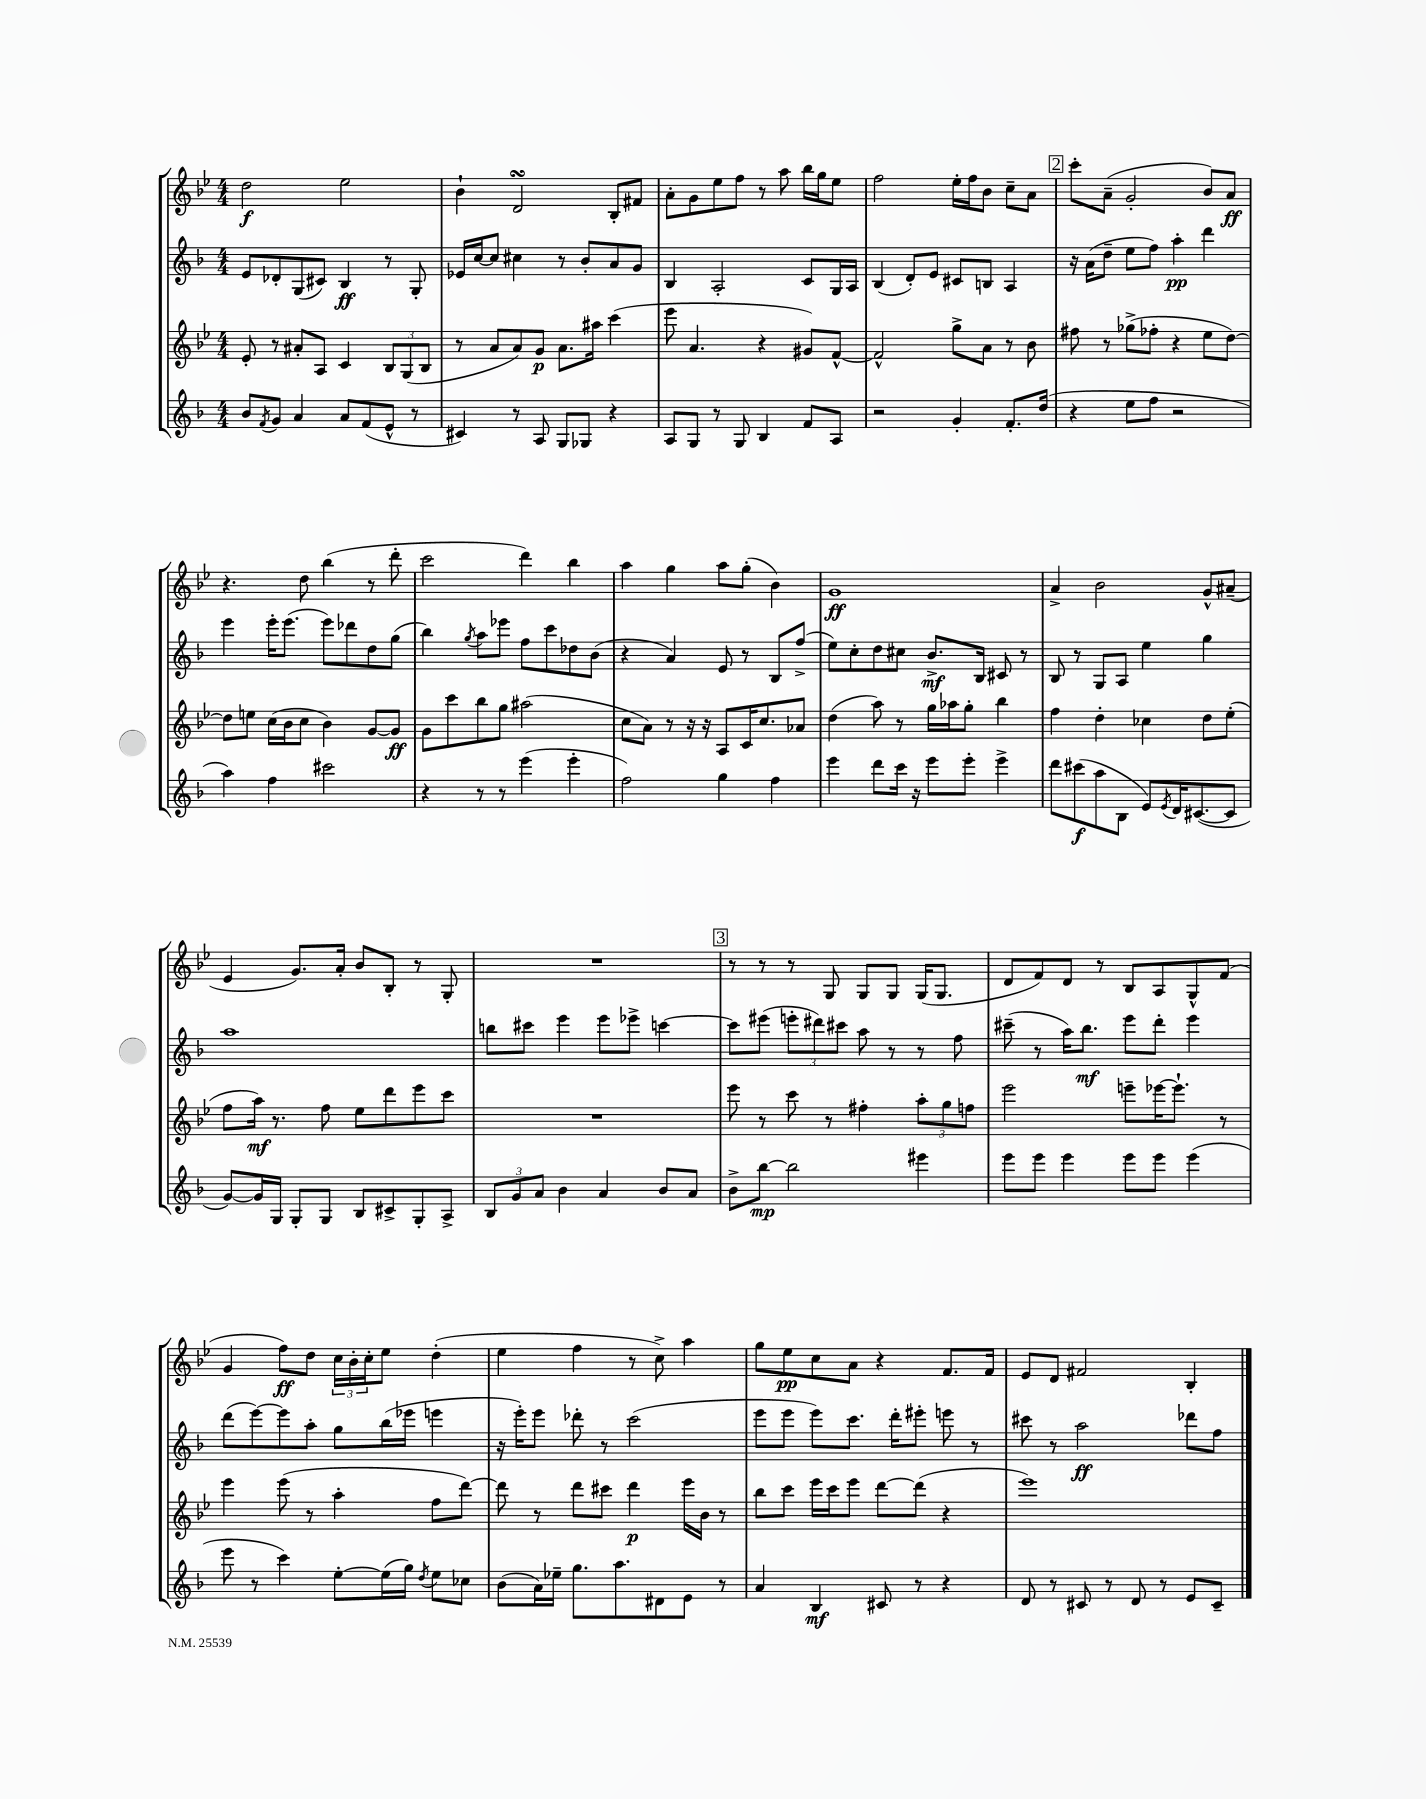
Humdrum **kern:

**kern	**kern	**kern	**kern
*staff4	*staff3	*staff2	*staff1
*clefG2	*clefG2	*clefG2	*clefG2
*k[b-]	*k[b-e-]	*k[b-]	*k[b-e-]
*M4/4	*M4/4	*M4/4	*M4/4
8b-/L	8e-'/	8e/L	2dd\
8qf/	.	.	.
8g/J	8r	8d-'/	.
4a/	8a#'/L	(8G/	.
.	8A/J	8c#/J)	.
8a/L	4c/	4B-/	2ee-\
(8f/	.	.	.
8e^^/J	12B-/L	8r	.
.	(12G/	.	.
8r	.	8G'/	.
.	12B-/J	.	.
=	=	=	=
4c#/)	8r	16e-/LL	4b-`\
.	.	[16cc/J	.
.	8a/L	8cc/]J	.
8r	8a/)	4cc#\	2d/
8A/	8g/J	.	.
8G/L	8.a\L	8r	.
8G-/J	.	8b-'/L	.
.	16aa#\Jk	.	.
4r	(4ccc\	8a/	8B-'/L
.	.	8g/J	8f#/J
=	=	=	=
8A/L	8eee-\	4B-/	8a'\L
8G/J	4.a/	.	8g\
8r	.	2A'/	8ee-\
8G/	.	.	8ff\J
4B-/	4r	.	8r
.	.	.	8aa\
8f/L	8g#/L)	8c/L	16bb-\LL
.	.	.	16gg\J
8A/J	[8f^^/J	16G/L	8ee-\J
.	.	16A/JJ	.
=	=	=	=
2r	2f^^/]	(4B-/	2ff\
.	.	8d'/L)	.
.	.	8e/J	.
4g'/	8gg^\L	8c#/L	16ee-'\LL
.	.	.	16ff\J
.	8a\J	8B/J	8b-\J
8.f'/L	8r	4A/	8cc~\L
.	8b-\	.	8a\J
(16dd/Jk	.	.	.
=	=	=	=
4r	8ff#\	16r	8ccc'\L
.	.	(16a\LK	.
.	8r	8dd~\J	(8a~\J
8ee\L	(8gg-^\L	8ee\L	2g'/
8ff\J	8ff-'\J	8ff\J)	.
2r	4r	4aa'\	.
.	8ee-\L	4ddd\	8b-/L)
.	[8dd\J)	.	8a/J
=	=	=	=
4aa\)	8dd\]L	4eee\	4.r
.	8ee\J	.	.
4ff\	(16cc\LL	16eee'\LK	.
.	16b-\J	(8.eee\J	.
.	8cc\J	.	8dd\
2ccc#\	4b-\)	8eee\L)	(4bb-\
.	.	8ddd-\	.
.	[8g/L	8dd\	8r
.	8g/]J	(8gg\J	8ddd'\
=	=	=	=
4r	8g\L	4bb-\)	2ccc\
.	8ccc\	.	.
.	.	8qgg/	.
8r	8bb-\	8aa\L	.
8r	8gg\J	8eee-\J	.
(4eee\	(2aa#\	8ff\L	4ddd\)
.	.	8ccc\	.
4eee'\	.	8dd-\	4bb-\
.	.	(8b-\J	.
=	=	=	=
2ff\)	8cc\L	4r	4aa\
.	8a\J)	.	.
.	8r	4a/)	4gg\
.	16r	.	.
.	16r	.	.
4gg\	8A/L	8e/	8aa\L
.	16c/K	8r	(8gg'\J
.	8.cc/	.	.
4ff\	.	8B-/L	4b-\)
.	8a-/J	(8ff^/J	.
=	=	=	=
4eee\	(4dd\	8ee\L)	1g
.	.	8cc'\	.
8ddd\L	8aa\)	8dd\	.
16ccc\Jk	8r	8cc#\J	.
16r	.	.	.
8eee\L	16gg\LL	8.b-^/L	.
.	16aa-\J	.	.
8eee'\J	8gg'\J	.	.
.	.	16B-/Jk	.
4eee^\	4bb-\	8c#/	.
.	.	8r	.
=	=	=	=
8ddd\L	4ff\	8B-/	4a^/
(8ccc#\	.	8r	.
8aa\	4dd'\	8G/L	2b-\
8B-\J	.	8A/J	.
8e/L)	4cc-\	4ee\	.
8qe/	.	.	.
16d/K	.	.	.
([8.c#/	.	.	.
.	8dd\L	4gg\	8g^^/L
8c#/]J	(8ee-'\J	.	(8a#~/J
=	=	=	=
[8g/L)	8ff\L	1aa	4e-/
16g/]L	16aa\Jk)	.	.
16G/JJ	8.r	.	.
8G'/L	.	.	8.g/L)
8G/J	8ff\	.	.
.	.	.	16a'/Jk
8B-/L	8ee-\L	.	8b-/L
8c#^/	8ddd\	.	8B-'/J
8G'/	8eee-\	.	8r
8A^/J	8ccc\J	.	8G'/
=	=	=	=
12B-/L	1r	8bb\L	1r
12g/	.	.	.
.	.	8ccc#\J	.
12a/J	.	.	.
4b-\	.	4eee\	.
4a/	.	8eee\L	.
.	.	8eee-^\J	.
8b-/L	.	[4ccc\	.
8a/J	.	.	.
=	=	=	=
8b-^\L	8eee-\	8ccc\]L	8r
[8bb-\J	8r	(8eee#\J	8r
2bb-\]	8ccc\	12eee'\L	8r
.	.	12ddd#\)	.
.	8r	.	8G/
.	.	12ccc#\J	.
.	4ff#'\	8aa\	8G/L
.	.	8r	8G/J
4eee#\	12aa'\L	8r	(16G/LK
.	.	.	8.G/J
.	12gg\	.	.
.	.	8ff\	.
.	12ff\J	.	.
=	=	=	=
8eee\L	2eee-\	(8ccc#~\	8d/L
8eee\J	.	8r	8f/)
4eee\	.	16aa\LK)	8d/J
.	.	8.bb-\J	.
.	.	.	8r
8eee\L	8eee~\L	8eee\L	8B-/L
8eee\J	[16eee-\K	8ddd'\J	8A/
.	8.eee-`\]J	.	.
(4eee\	.	4eee\	8G^^/
.	8r	.	(8f/J
=	=	=	=
8eee\	4eee-\	(8ddd\L	4g/
8r	.	[8eee\)	.
4ccc\)	(8eee-\	8eee\]	8ff\L)
.	8r	8aa'\J	8dd\J
[8ee'\L	4aa'\	8gg\L	24cc\LL
.	.	.	24b-'\
.	.	.	24cc'\J
(16ee\]L	.	(16bb-\L	8ee-\J
16gg\JJ)	.	16eee-\JJ	.
8qdd/	.	.	.
8ee\L	8ff\L	4eee\	(4dd'\
8cc-\J	[8ddd\J)	.	.
=	=	=	=
(8b-\L	8ddd\]	16r	4ee-\
.	.	16eee'\LK)	.
16a\L)	8r	8eee\J	.
16ee-~\JJ	.	.	.
8.gg\L	8ddd\L	8ddd-'\	4ff\
.	8ccc#\J	8r	.
8.aa\	.	.	.
.	4ddd\	(2ccc\	8r
8d#\	.	.	8cc^\)
8e\J	16eee-\LL	.	4aa\
.	16b-\JJ	.	.
8r	8r	.	.
=	=	=	=
4a/	8bb-\L	8eee\L	8gg\L
.	8ccc\J	8eee\J	8ee-\
4B-/	16eee-\LL	8eee\L)	8cc\
.	16ccc\J	.	.
.	8eee-\J	8.ccc\J	8a\J
8c#/	[8ddd\L	.	4r
.	.	16ddd'\LK	.
8r	(8ddd\]J	8eee#'\J	.
4r	4r	8eee\	8.f/L
.	.	8r	.
.	.	.	16f/Jk
=	=	=	=
8d/	1eee-)	8ccc#\	8e-/L
8r	.	8r	8d/J
8c#/	.	2aa\	2f#/
8r	.	.	.
8d/	.	.	.
8r	.	.	.
8e/L	.	8ddd-\L	4B-'/
8c#~/J	.	8ff\J	.
==	==	==	==
*-	*-	*-	*-
